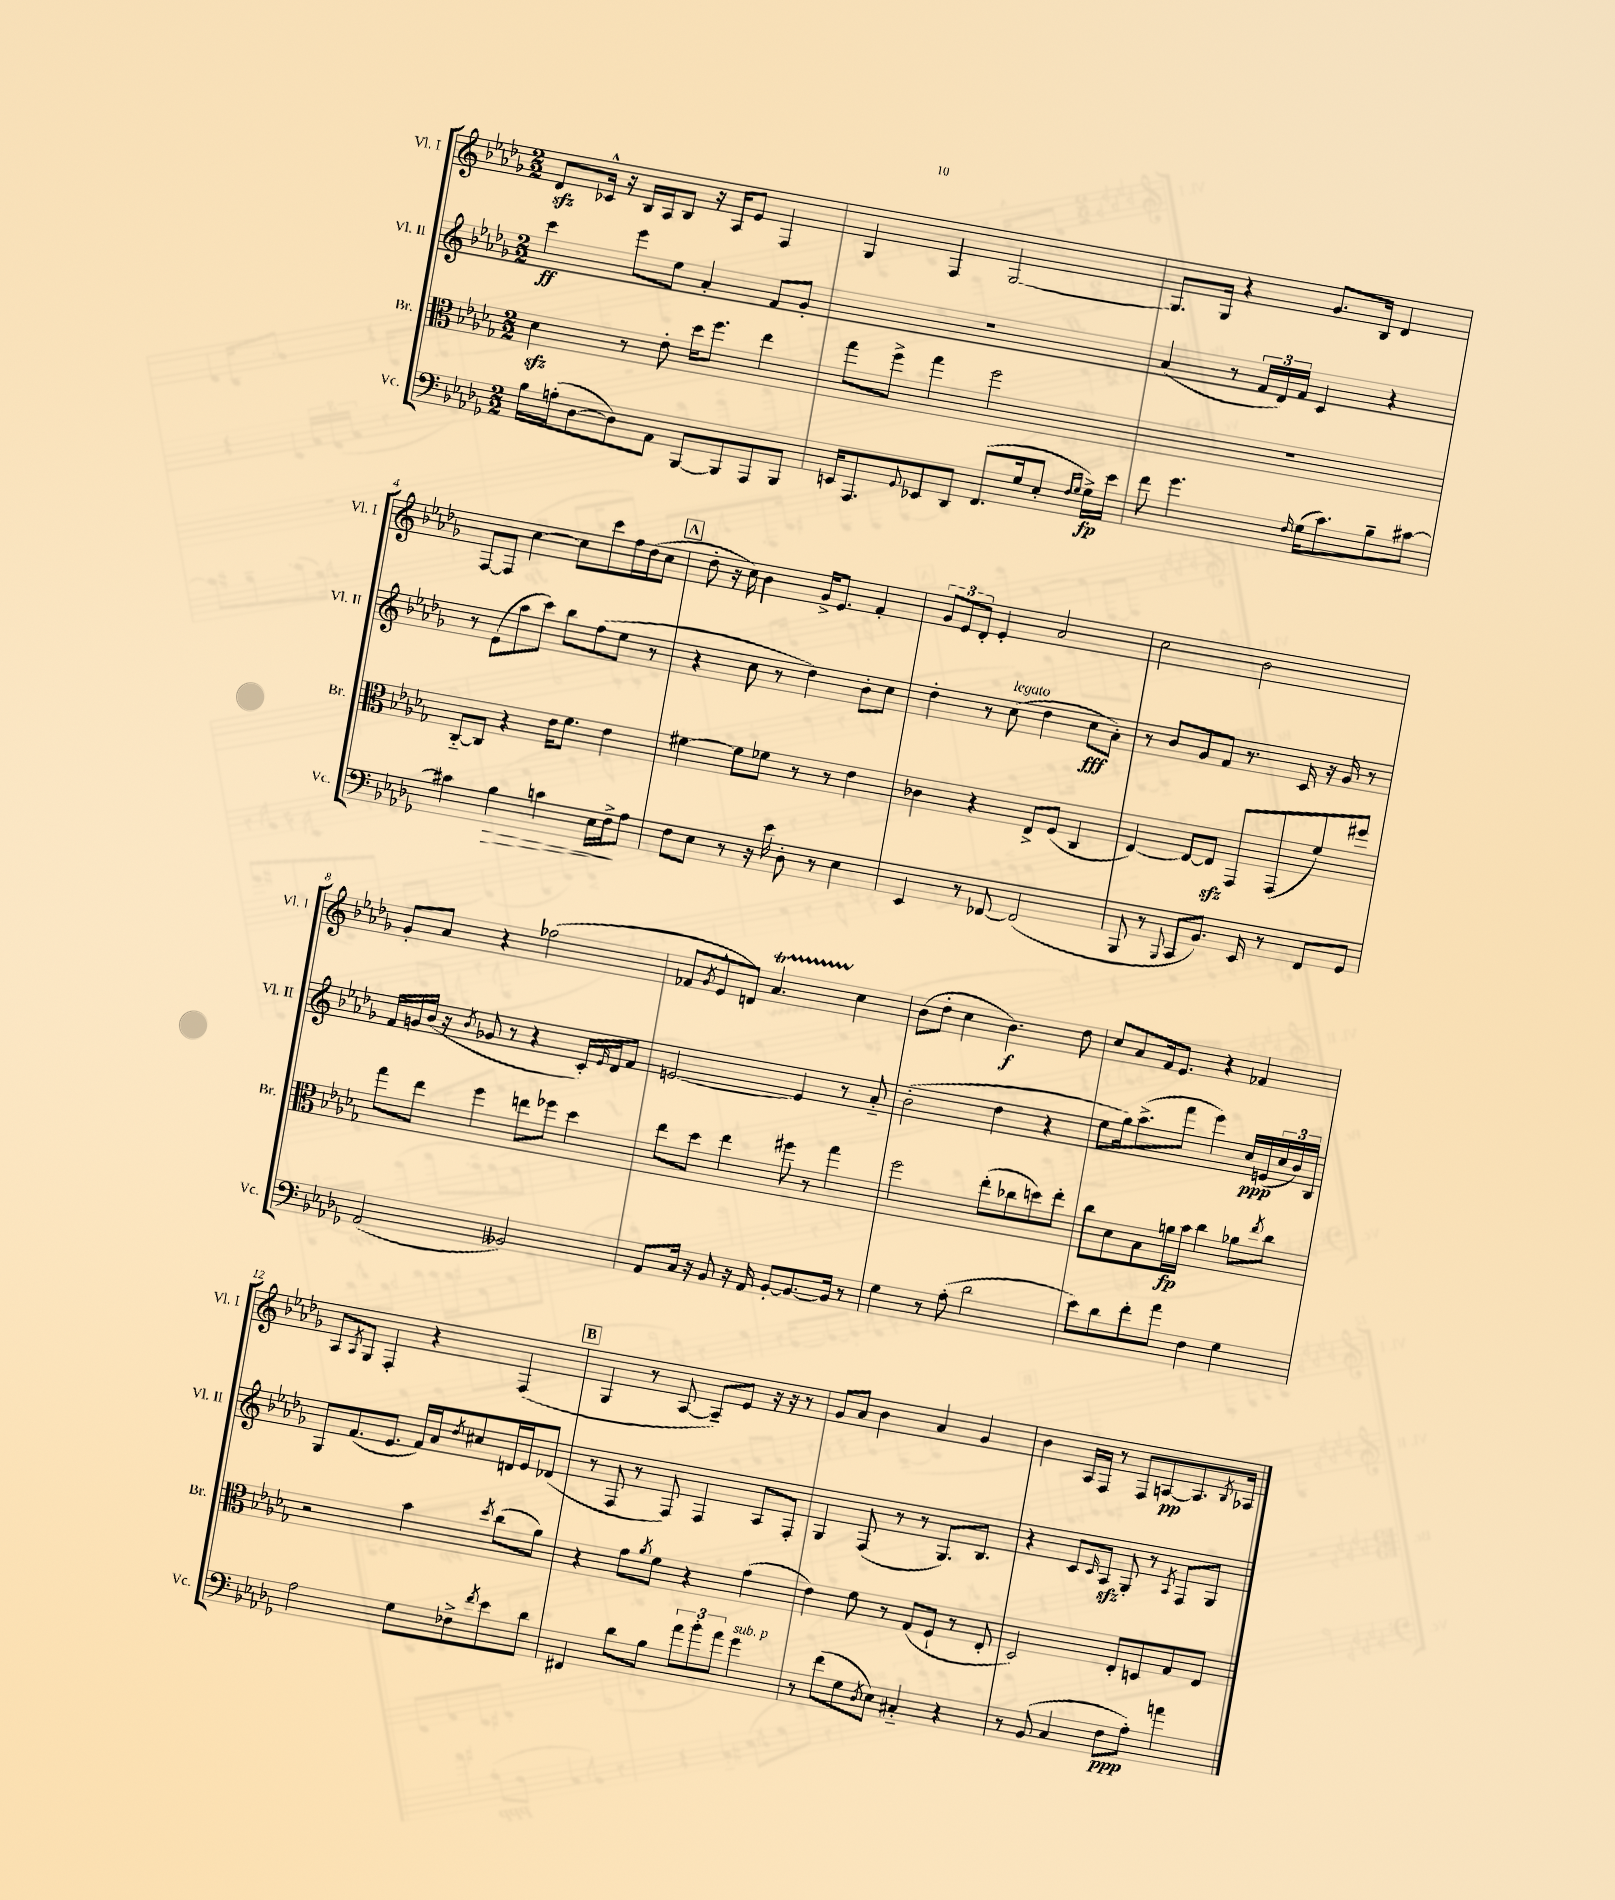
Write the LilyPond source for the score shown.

<<
\new StaffGroup <<
\new Staff = "s0" \with { instrumentName = "Vl. I" shortInstrumentName = "Vl. I" } {
    \clef treble \key des \major \numericTimeSignature \time 2/2
    des'8\sfz ces'16-^ r16 bes16 aes16 bes8 r16 aes16 ees'8 f4 |
    ges4 f4 ges2~ |
    ges8. ges16 r4 ges'8. bes16 des'4 |
    f8~ f8 c''4~ c''8 c'''8 f''16 des''16( c''8 |
    \mark \markup { \box "A" } des''8-. r16 c''16) bes'4 ges'16-> ees'8. f'4-. |
    \tuplet 3/2 { ges'8 ees'8 des'8-. } ees'4-. aes'2 |
    c''2 bes'2 |
    ges'8-. aes'8 r4 fes''2( |
    fes'8 \acciaccatura { ges'8 } ees'8-^ d'8) aes'4.\startTrillSpan c''4\stopTrillSpan |
    bes'8( des''8-. c''4 bes'4.\f) des''8 |
    c''8 aes'8 f'16 ees'8. r4 fes'4 |
    aes8 \acciaccatura { aes8 } ges8 f4-. r4 f4( |
    \mark \markup { \box "B" } ges4 r8 aes8~ aes8--) ees'8 r16 r16 r8 |
    ges'8 aes'8 bes'4 aes'4 ges'4 |
    bes'4 aes16 f16 r8 f8 a8~\pp a8. \acciaccatura { bes8 } aes16 \bar "|." |
}
\new Staff = "s1" \with { instrumentName = "Vl. II" shortInstrumentName = "Vl. II" } {
    \clef treble \key des \major \numericTimeSignature \time 2/2
    c'''4\ff ees'''8 ees''8 aes'4-. f'8 ges'8-. |
    R1 |
    aes'4( r8 \tuplet 3/2 { f'16 des'16) f'16 } c'4 r4 |
    r8 ees'8( aes''8 c'''8) bes''8 f''8( ees''8 r8 |
    \mark \markup { \box "A" } r4 c''8 r8 des''4) bes'8-. c''8 |
    des''4-. r8 c''8^\markup { \italic "legato" }( des''4 c''8\fff aes'8-.) |
    r8 bes'8 ges'8 f'8 r8. c'16 r16 ges'16 r8 |
    f'16 g'16 bes'16( r16 \acciaccatura { bes'8 } ges'8 r8 r4 c'16-.) \grace { ees'16 } des'16 f'8 |
    e'2~ e'4 r8 aes'8-_ |
    bes'2-.( des''4 r4 |
    ees''8 ges''16) aes''8.->( f'''8 ees'''4) c''16\ppp e'16( \tuplet 3/2 { c''16 bes'16) bes16 } |
    ges8 f'8.( ees'8. f'16) aes'16 \acciaccatura { des''8 } cis''8 d'16 ees'16 des'8( |
    \mark \markup { \box "B" } r8 f8 r8 f8) f4 aes8 f8-. |
    ges4 f8( r8 r8 ges8.) bes8. |
    r4 c'8 \grace { c'16 } aes8\sfz ges8-. r8 \acciaccatura { aes8 } f8 ges8 \bar "|." |
}
\new Staff = "s2" \with { instrumentName = "Br." shortInstrumentName = "Br." } {
    \clef alto \key des \major \numericTimeSignature \time 2/2
    des'4\sfz r8 ees'8-. des''16 f''8. ees''4 |
    ges''8 f''8-> ges''4 f''2 |
    R1 |
    c8~-_ c8 r4 ees'16 f'8. ees'4 |
    \mark \markup { \box "A" } fis'4~ fis'8 fes'8 r8 r8 ees'4 |
    ces'4 r4 ees8-> f8( c4 |
    ees4~) ees8~ ees8\sfz ges,8 ges,8( f'8) fis''8 |
    ges''8 ees''8 f''4 e''8 fes''8 des''4 |
    ees''8 des''8 ees''4 fis''8 r8 ges''4 |
    f''2 ees''8-.( ces''8 d''8) ees''8-. |
    c''8 des'8 bes8 a'16\fp bes'16 c''4 aes'8 \acciaccatura { ees''8 } c''8 |
    r2 bes'4 \acciaccatura { des''8 } c''8( aes'8) |
    \mark \markup { \box "B" } r4 ges'8 \acciaccatura { aes'8 } f'8 r4 ges'4( |
    ees'4) f'8 r8 ges8( f8-! r8 ees8-. |
    des2) ees8-. d8 ges8 ees8 \bar "|." |
}
\new Staff = "s3" \with { instrumentName = "Vc." shortInstrumentName = "Vc." } {
    \clef bass \key des \major \numericTimeSignature \time 2/2
    bes16 a16-.( des8~ des8) aes,8 bes,,8~ bes,,8 aes,,8 bes,,8 |
    e,16 aes,,8. \appoggiatura { ges,8 } ees,8 des,8 f,8.( ges16 ees8-. \grace { f16 ges16 } ges16->\fp) ees'16 |
    f'8 ges'4. \grace { f16 } ges16( c'8.) bes8-- cis'8~ |
    cis'4 bes4\> c'4 ees16 f16->\! aes8 |
    \mark \markup { \box "A" } f8 ees8 r8 r16 ees'16 des8-. r8 ees4 |
    ees,4 r8 fes,8~ fes,2( |
    bes,,8 r8 \appoggiatura { bes,,8 } c,8 bes,8.) ees,16 r8 f,8 ges,8 |
    aes,2( beses,2) |
    aes,8 c16 r16 bes,8 r16 aes,16 bes,8~-. bes,8.~ bes,16 r8 |
    ges4 r8 aes8-.( des'2 |
    ees'8) des'8 f'8-. aes'8 f4 ges4 |
    aes2 ges8 fes8-> \acciaccatura { f'8 } ees'8 des'8 |
    \mark \markup { \box "B" } fis,4 des'8 bes8 \tuplet 3/2 { aes'8 bes'8-. aes'8 } ges'4^\markup { \italic "sub. p" } |
    r8 f'8( ges8 \acciaccatura { des8 } ees8) cis4-_ r4 |
    r8 bes,8( c4 f8\ppp aes8-.) a'4 \bar "|." |
}
>>
>>
